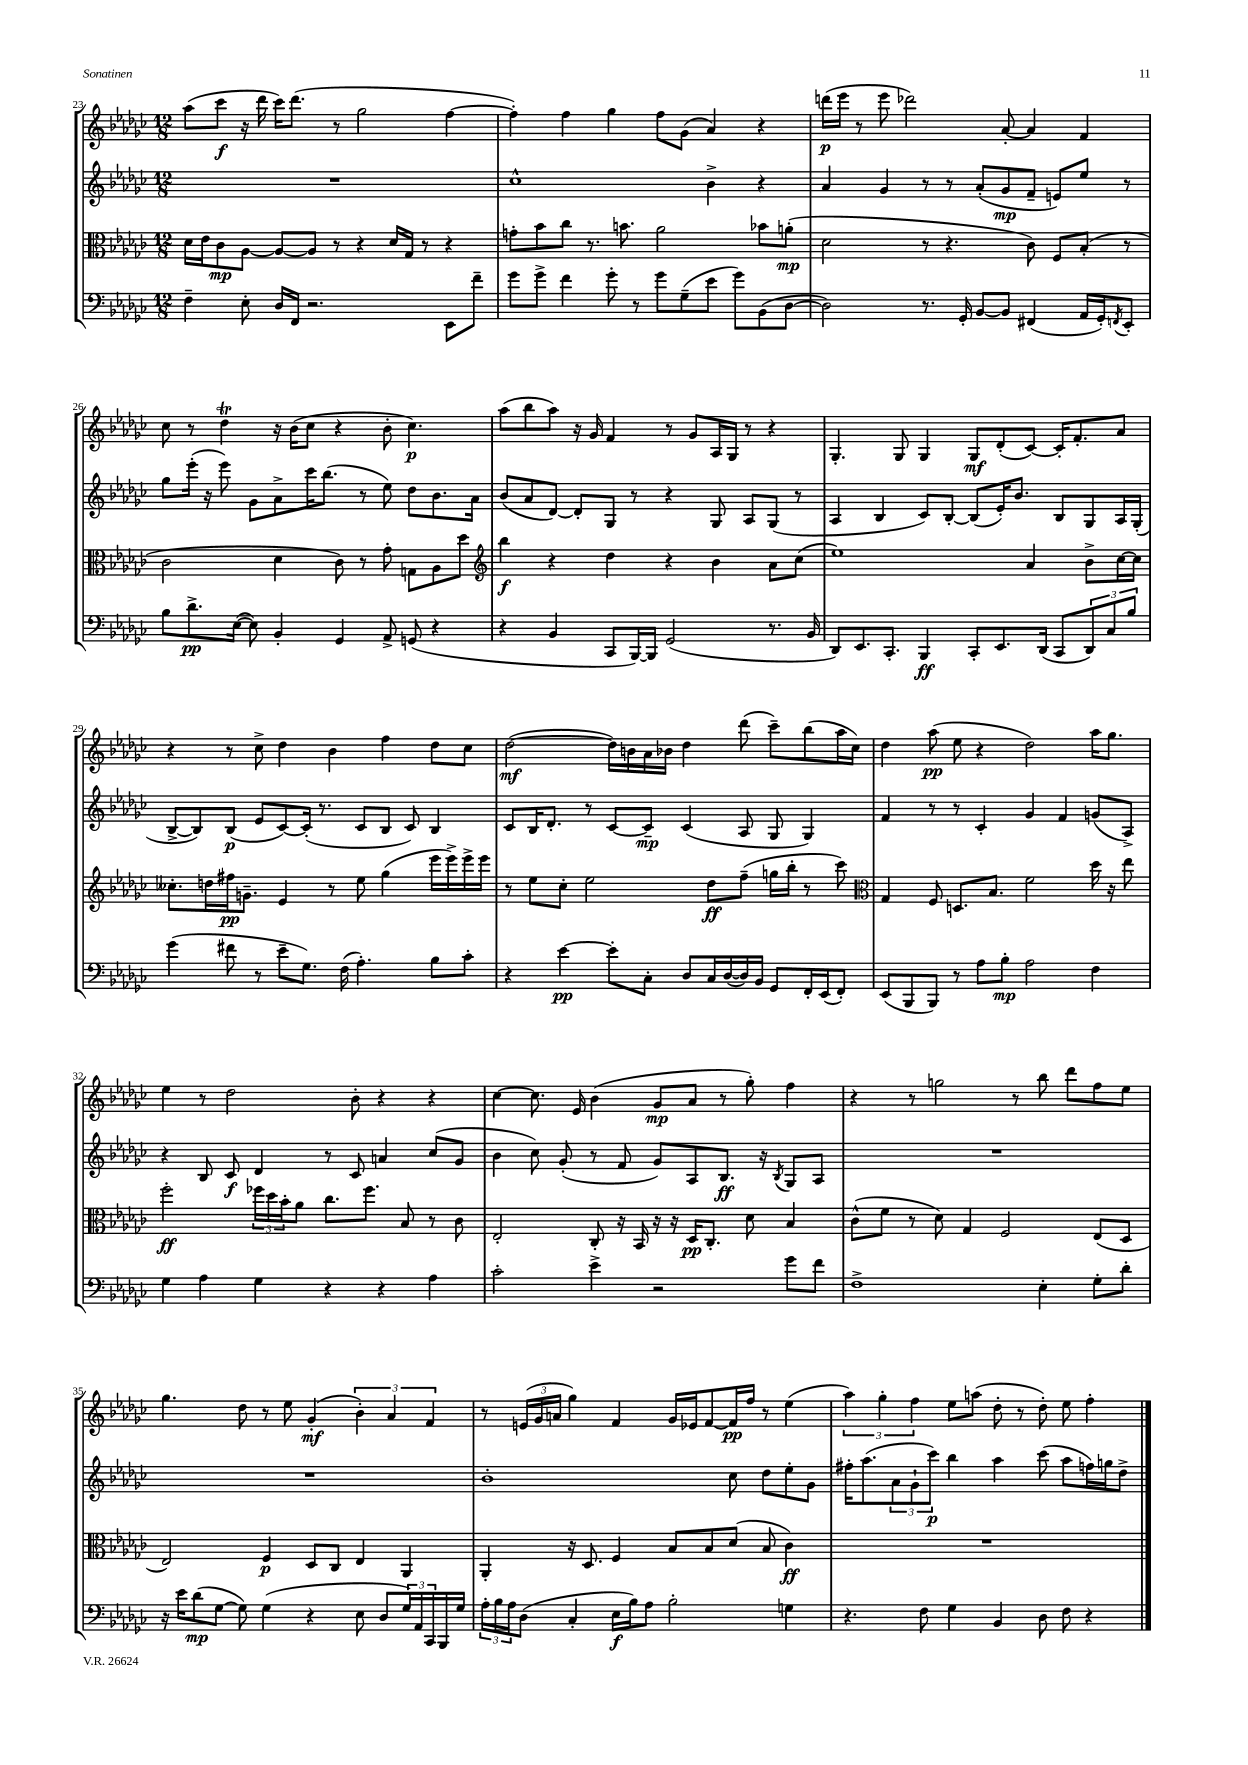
<<
\new StaffGroup <<
\new Staff = "s0" {
    \clef treble \key ges \major \numericTimeSignature \time 12/8
    aes''8( ces'''8\f r16 des'''16 ces'''16) des'''8.( r8 ges''2 f''4~ |
    f''4-.) f''4 ges''4 f''8 ges'8( aes'4) r4 |
    d'''16\p( ees'''16 r8 ees'''8 des'''2) aes'8~-. aes'4 f'4 |
    ces''8 r8 des''4\trill r16 bes'16( ces''8 r4 bes'8-. ces''4.\p) |
    aes''8( bes''8 aes''8) r16 ges'16 f'4 r8 ges'8 aes16 ges16 r8 r4 |
    ges4.-. ges8 ges4 ges8\mf des'8-.( ces'8~) ces'16-. f'8.-. aes'8 |
    r4 r8 ces''8-> des''4 bes'4 f''4 des''8 ces''8 |
    des''2~\mf( des''16) b'16 aes'16 bes'16 des''4 des'''8( ces'''8--) bes''8( aes''16 ces''16) |
    des''4 aes''8\pp( ees''8 r4 des''2) aes''16 ges''8. |
    ees''4 r8 des''2 bes'8-. r4 r4 |
    ces''4~ ces''8. ees'16 bes'4( ges'8\mp aes'8 r8 ges''8-.) f''4 |
    r4 r8 g''2 r8 bes''8 des'''8 f''8 ees''8 |
    ges''4. des''8 r8 ees''8 ges'4-.\mf( \tuplet 3/2 { bes'4-.) aes'4 f'4 } |
    r8 \tuplet 3/2 { e'16( ges'16 a'16 } ges''4) f'4 ges'16 ees'16 f'8~ f'16\pp f''16 r8 ees''4( |
    \tuplet 3/2 { aes''4) ges''4-. f''4 } ees''8 a''8( des''8-. r8 des''8-.) ees''8 f''4-. \bar "|." |
}
\new Staff = "s1" {
    \clef treble \key ges \major \numericTimeSignature \time 12/8
    R1. |
    ces''1-^ bes'4-> r4 |
    aes'4 ges'4 r8 r8 aes'8-.( ges'8\mp f'8-- e'8) ees''8 r8 |
    ges''8 ees'''16-.( r16 ees'''8) ges'8 aes'8-> ces'''16 bes''8.( r8 ees''8) des''8 bes'8. aes'16 |
    bes'8( aes'8 des'8~) des'8-. ges8 r8 r4 ges8 aes8 ges8( r8 |
    aes4 bes4 ces'8) bes8~-. bes8( ees'16-.) bes'8. bes8 ges8 aes16 ges16-.( |
    bes8~-> bes8) bes8\p( ees'8 ces'8~) ces'16-.( r8. ces'8 bes8 ces'8) bes4 |
    ces'8 bes16 des'8.-. r8 ces'8~ ces'8--\mp ces'4( aes8 ges8 ges4) |
    f'4 r8 r8 ces'4-. ges'4 f'4 g'8( aes8->) |
    r4 bes8 ces'8\f des'4 r8 ces'8 a'4 ces''8( ges'8 |
    bes'4 ces''8) ges'8-.( r8 f'8 ges'8) aes8 bes8.\ff r16 \acciaccatura { bes8 } ges8 aes8 |
    R1. |
    R1. |
    bes'1-. ces''8 des''8 ees''8-. ges'8 |
    fis''16-. aes''8.( \tuplet 3/2 { aes'8 ges'8-! ces'''8\p) } bes''4 aes''4 ces'''8( aes''8 f''16) g''16 des''8-> \bar "|." |
}
\new Staff = "s2" {
    \clef alto \key ges \major \numericTimeSignature \time 12/8
    des'16 ees'16 ces'8\mp aes8~ aes8~ aes8 r8 r4 des'16 ges16 r8 r4 |
    g'8-. bes'8 ces''8 r8. b'8. aes'2 bes'8 a'8-.\mp( |
    des'2 r8 r4. ces'8) f8 bes8-.( r8 |
    ces'2 des'4 ces'8) r8 ges'8-. g8 aes8 des''8 |
    \clef treble bes''4\f r4 des''4 r4 bes'4 aes'8 ces''8( |
    ees''1) aes'4 bes'8-> ces''16~ ces''16 |
    ceses''8.-. d''16 fis''16\pp g'8.-- ees'4 r8 ees''8 ges''4( ees'''16 ees'''16->) ees'''16-> ees'''16 |
    r8 ees''8 ces''8-. ees''2 des''8\ff f''8--( g''16 bes''16-. r8 ces'''8) |
    \clef alto ges4 f8 d8. bes8. f'2 des''16 r16 ees''8 |
    f''2-.\ff \tuplet 3/2 { fes''16 des''16 bes'16-. } aes'8 ces''8. fes''8. bes8 r8 ces'8 |
    ees2-. ces8-. r16 bes,16 r16 r16 des16\pp ces8.-. des'8 bes4 |
    ces'8-^( f'8 r8 des'8) ges4 f2 ees8( des8 |
    ees2) f4\p des8 ces8 ees4 aes,4 |
    aes,4-. r16 des8. f4 bes8 bes8 des'8( bes8 ces'4\ff) |
    R1. \bar "|." |
}
\new Staff = "s3" {
    \clef bass \key ges \major \numericTimeSignature \time 12/8
    f4-- ees8-. des16 f,16 r2. ees,8 f'8-- |
    ges'8 ges'8-> f'4 ges'8-. r8 ges'8 ges8--( ees'8 ges'8) bes,8( des8~ |
    des2) r8. ges,16-. bes,8~ bes,8 fis,4( aes,16 ges,16-.) \acciaccatura { f,8 } ees,8-. |
    bes8 des'8.->\pp ees16~( ees8) bes,4-. ges,4 aes,8-> g,8( r4 |
    r4 bes,4 ces,8 bes,,16~) bes,,16 ges,2( r8. bes,16 |
    des,8) ees,8. ces,8.-. bes,,4\ff ces,8-. ees,8. des,16( ces,8 \tuplet 3/2 { des,8) ces8 bes8 } |
    ges'4( fis'8 r8 ees'8-- ges8.) f16( aes4.-.) bes8 ces'8-. |
    r4 ees'4~\pp ees'8-. ces8-. des8 ces16 des16~( des16) bes,16 ges,8 f,16-. ees,16( f,8-.) |
    ees,8( bes,,8 bes,,8) r8 aes8 bes8-.\mp aes2 f4 |
    ges4 aes4 ges4 r4 r4 aes4 |
    ces'2-. ees'4-> r2 ges'8 f'8 |
    f1-> ees4-. ges8-. des'8-. |
    r16 ees'16 des'8\mp( ges8~ ges8) ges4( r4 ees8 des8 \tuplet 3/2 { ges16) aes,16 ces,16 } bes,,16 ges16 |
    \tuplet 3/2 { aes16-. bes16 aes16 } des8( ces4-. ees16\f bes16) aes8 bes2-. g4 |
    r4. f8 ges4 bes,4 des8 f8 r4 \bar "|." |
}
>>
>>
\layout { \context { \Score currentBarNumber = #23 } }
